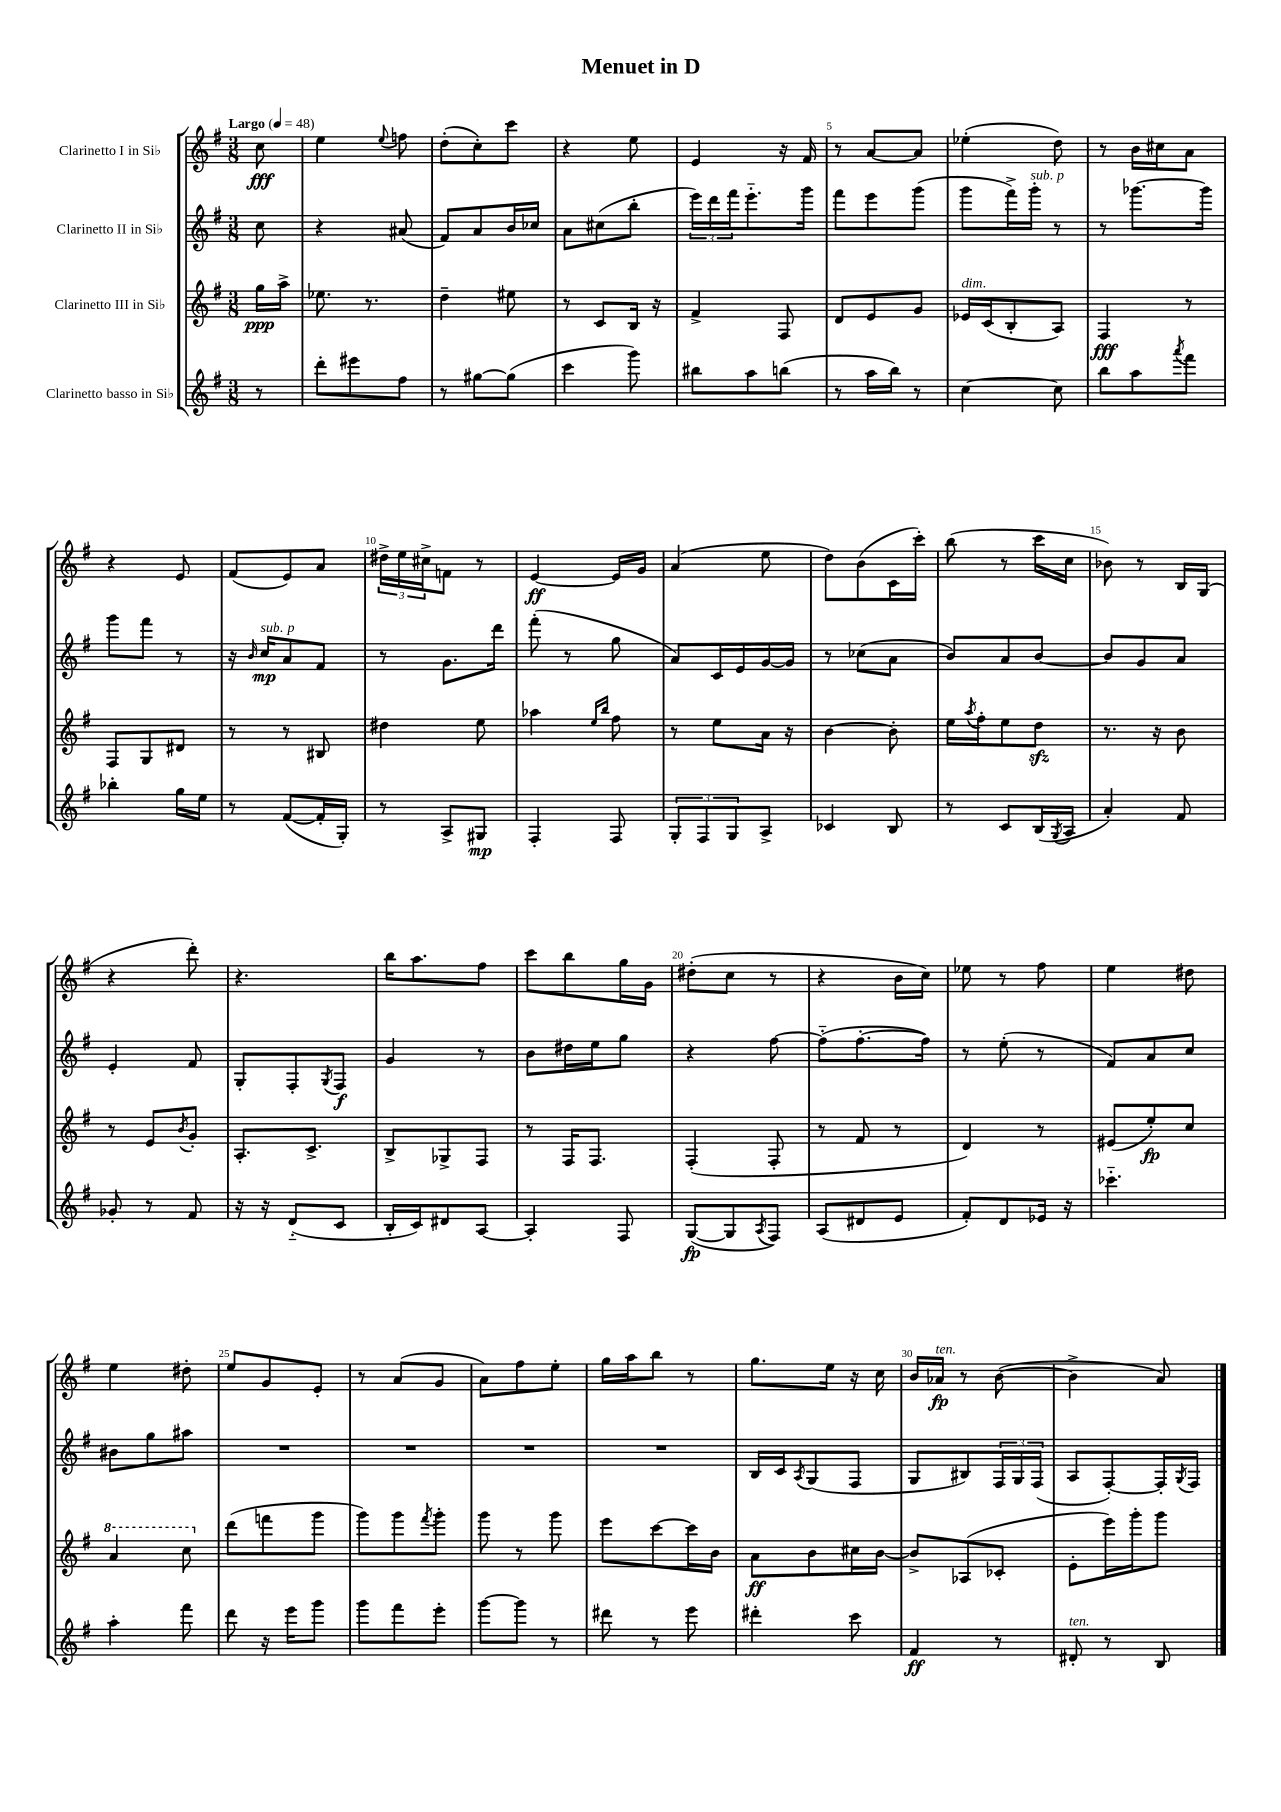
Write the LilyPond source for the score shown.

\header { title = "Menuet in D" }
<<
\new StaffGroup <<
\new Staff = "s0" \with { instrumentName = "Clarinetto I in Sib" } {
    \clef treble \key g \major \numericTimeSignature \time 3/8 \partial 8 \tempo "Largo" 4 = 48
    c''8\fff |
    e''4 \appoggiatura { e''8 } f''8 |
    d''8-.( c''8-.) c'''8 |
    r4 e''8 |
    e'4 r16 fis'16 |
    r8 a'8~ a'8 |
    ees''4-.( d''8) |
    r8 b'16 cis''16 a'8 |
    r4 e'8 |
    fis'8( e'8) a'8 |
    \tuplet 3/2 { dis''16-> e''16 cis''16-> } f'8 r8 |
    e'4~\ff e'16 g'16 |
    a'4( e''8 |
    d''8) b'8( c'16 c'''16-.) |
    b''8( r8 c'''16 c''16 |
    bes'8) r8 b16 g16( |
    r4 d'''8-.) |
    r4. |
    b''16 a''8. fis''8 |
    c'''8 b''8 g''16 g'16 |
    dis''8-.( c''8 r8 |
    r4 b'16 c''16) |
    ees''8 r8 fis''8 |
    e''4 dis''8 |
    e''4 dis''8-. |
    e''8 g'8 e'8-. |
    r8 a'8( g'8 |
    a'8) fis''8 e''8-. |
    g''16 a''16 b''8 r8 |
    g''8. e''16 r16 c''16 |
    b'16 aes'16\fp^\markup { \italic "ten." } r8 b'8~( |
    b'4-> a'8) \bar "|." |
}
\new Staff = "s1" \with { instrumentName = "Clarinetto II in Sib" } {
    \clef treble \key g \major \numericTimeSignature \time 3/8 \partial 8
    c''8 |
    r4 ais'8( |
    fis'8) a'8 b'16 ces''16 |
    a'8 cis''8( b''8-. |
    \tuplet 3/2 { e'''16) d'''16 fis'''16 } e'''8.-_ g'''16 |
    fis'''8 e'''8 g'''8( |
    g'''8 fis'''16->) g'''16-.^\markup { \italic "sub. p" } r8 |
    r8 ges'''8.~ ges'''16 |
    g'''8 fis'''8 r8 |
    r16 \grace { b'16 } c''16\mp^\markup { \italic "sub. p" } a'8 fis'8 |
    r8 g'8. d'''16 |
    fis'''8-.( r8 g''8 |
    a'8) c'16 e'16 g'16~ g'16 |
    r8 ces''8( a'8 |
    b'8) a'8 b'8~ |
    b'8 g'8 a'8 |
    e'4-. fis'8 |
    g8-. fis8-. \acciaccatura { g8 } fis8\f |
    g'4 r8 |
    b'8 dis''16 e''16 g''8 |
    r4 fis''8~ |
    fis''8-_( fis''8.~-. fis''16) |
    r8 e''8-.( r8 |
    fis'8) a'8 c''8 |
    bis'8 g''8 ais''8 |
    R4. |
    R4. |
    R4. |
    R4. |
    b16 c'16 \acciaccatura { a8 } g8( fis8 |
    g8 bis8) \tuplet 3/2 { fis16 g16 fis16( } |
    a8 fis8~-.) fis16-. \acciaccatura { g8 } fis16 \bar "|." |
}
\new Staff = "s2" \with { instrumentName = "Clarinetto III in Sib" } {
    \clef treble \key g \major \numericTimeSignature \time 3/8 \partial 8
    g''16\ppp a''16-> |
    ees''8. r8. |
    d''4-- eis''8 |
    r8 c'8 b16 r16 |
    fis'4-> fis8 |
    d'8 e'8 g'8 |
    ees'16^\markup { \italic "dim." } c'16( b8-. a8) |
    fis4\fff r8 |
    fis8 g8 dis'8 |
    r8 r8 bis8 |
    dis''4 e''8 |
    aes''4 \grace { e''16 b''16 } fis''8 |
    r8 e''8 a'16 r16 |
    b'4~ b'8-. |
    e''16 \acciaccatura { a''8 } fis''16-. e''8 d''8\sfz |
    r8. r16 b'8 |
    r8 e'8 \acciaccatura { b'8 } g'8-. |
    a8.-. c'8.-> |
    b8-> ges8-> fis8 |
    r8 fis16 fis8. |
    fis4-.( fis8-. |
    r8 fis'8 r8 |
    d'4) r8 |
    eis'8( e''8-.\fp) c''8 |
    \ottava #1 a''4 c'''8 \ottava #0 |
    d'''8( f'''8 g'''8 |
    g'''8) g'''8 \acciaccatura { fis'''8 } g'''8-. |
    g'''8 r8 g'''8 |
    e'''8 c'''8~ c'''16 b'16 |
    a'8\ff b'8 cis''16 b'16~ |
    b'8-> aes8( ces'8-. |
    e'8-. e'''16) g'''16-. g'''8 \bar "|." |
}
\new Staff = "s3" \with { instrumentName = "Clarinetto basso in Sib" } {
    \clef treble \key g \major \numericTimeSignature \time 3/8 \partial 8
    r8 |
    d'''8-. eis'''8 fis''8 |
    r8 gis''8~ gis''8( |
    c'''4 g'''8) |
    bis''8 a''8 b''8( |
    r8 a''16 b''16) r8 |
    c''4~ c''8 |
    b''8 a''8 \acciaccatura { a'''8 } fis'''8 |
    bes''4-. g''16 e''16 |
    r8 fis'8~( fis'16-. g16-.) |
    r8 a8-> gis8\mp |
    fis4-. fis8 |
    \tuplet 3/2 { g8-. fis8 g8 } a8-> |
    ces'4 b8 |
    r8 c'8 b16( \acciaccatura { g8 } a16 |
    a'4-.) fis'8 |
    ges'8-. r8 fis'8 |
    r16 r16 d'8-_( c'8 |
    b16-. c'16) dis'8 a8~ |
    a4-. fis8 |
    g8~\fp( g8 \acciaccatura { a8 } fis8) |
    a8( dis'8 e'8 |
    fis'8-.) d'8 ees'16 r16 |
    ces'''4.-_ |
    a''4-. fis'''8 |
    d'''8 r16 e'''16 g'''8 |
    g'''8 fis'''8 e'''8-. |
    g'''8~ g'''8 r8 |
    dis'''8 r8 e'''8 |
    dis'''4-. c'''8 |
    fis'4\ff r8 |
    dis'8-.^\markup { \italic "ten." } r8 b8 \bar "|." |
}
>>
>>
\layout { \context { \Score \override BarNumber.break-visibility = ##(#f #t #t) barNumberVisibility = #(every-nth-bar-number-visible 5) } }
